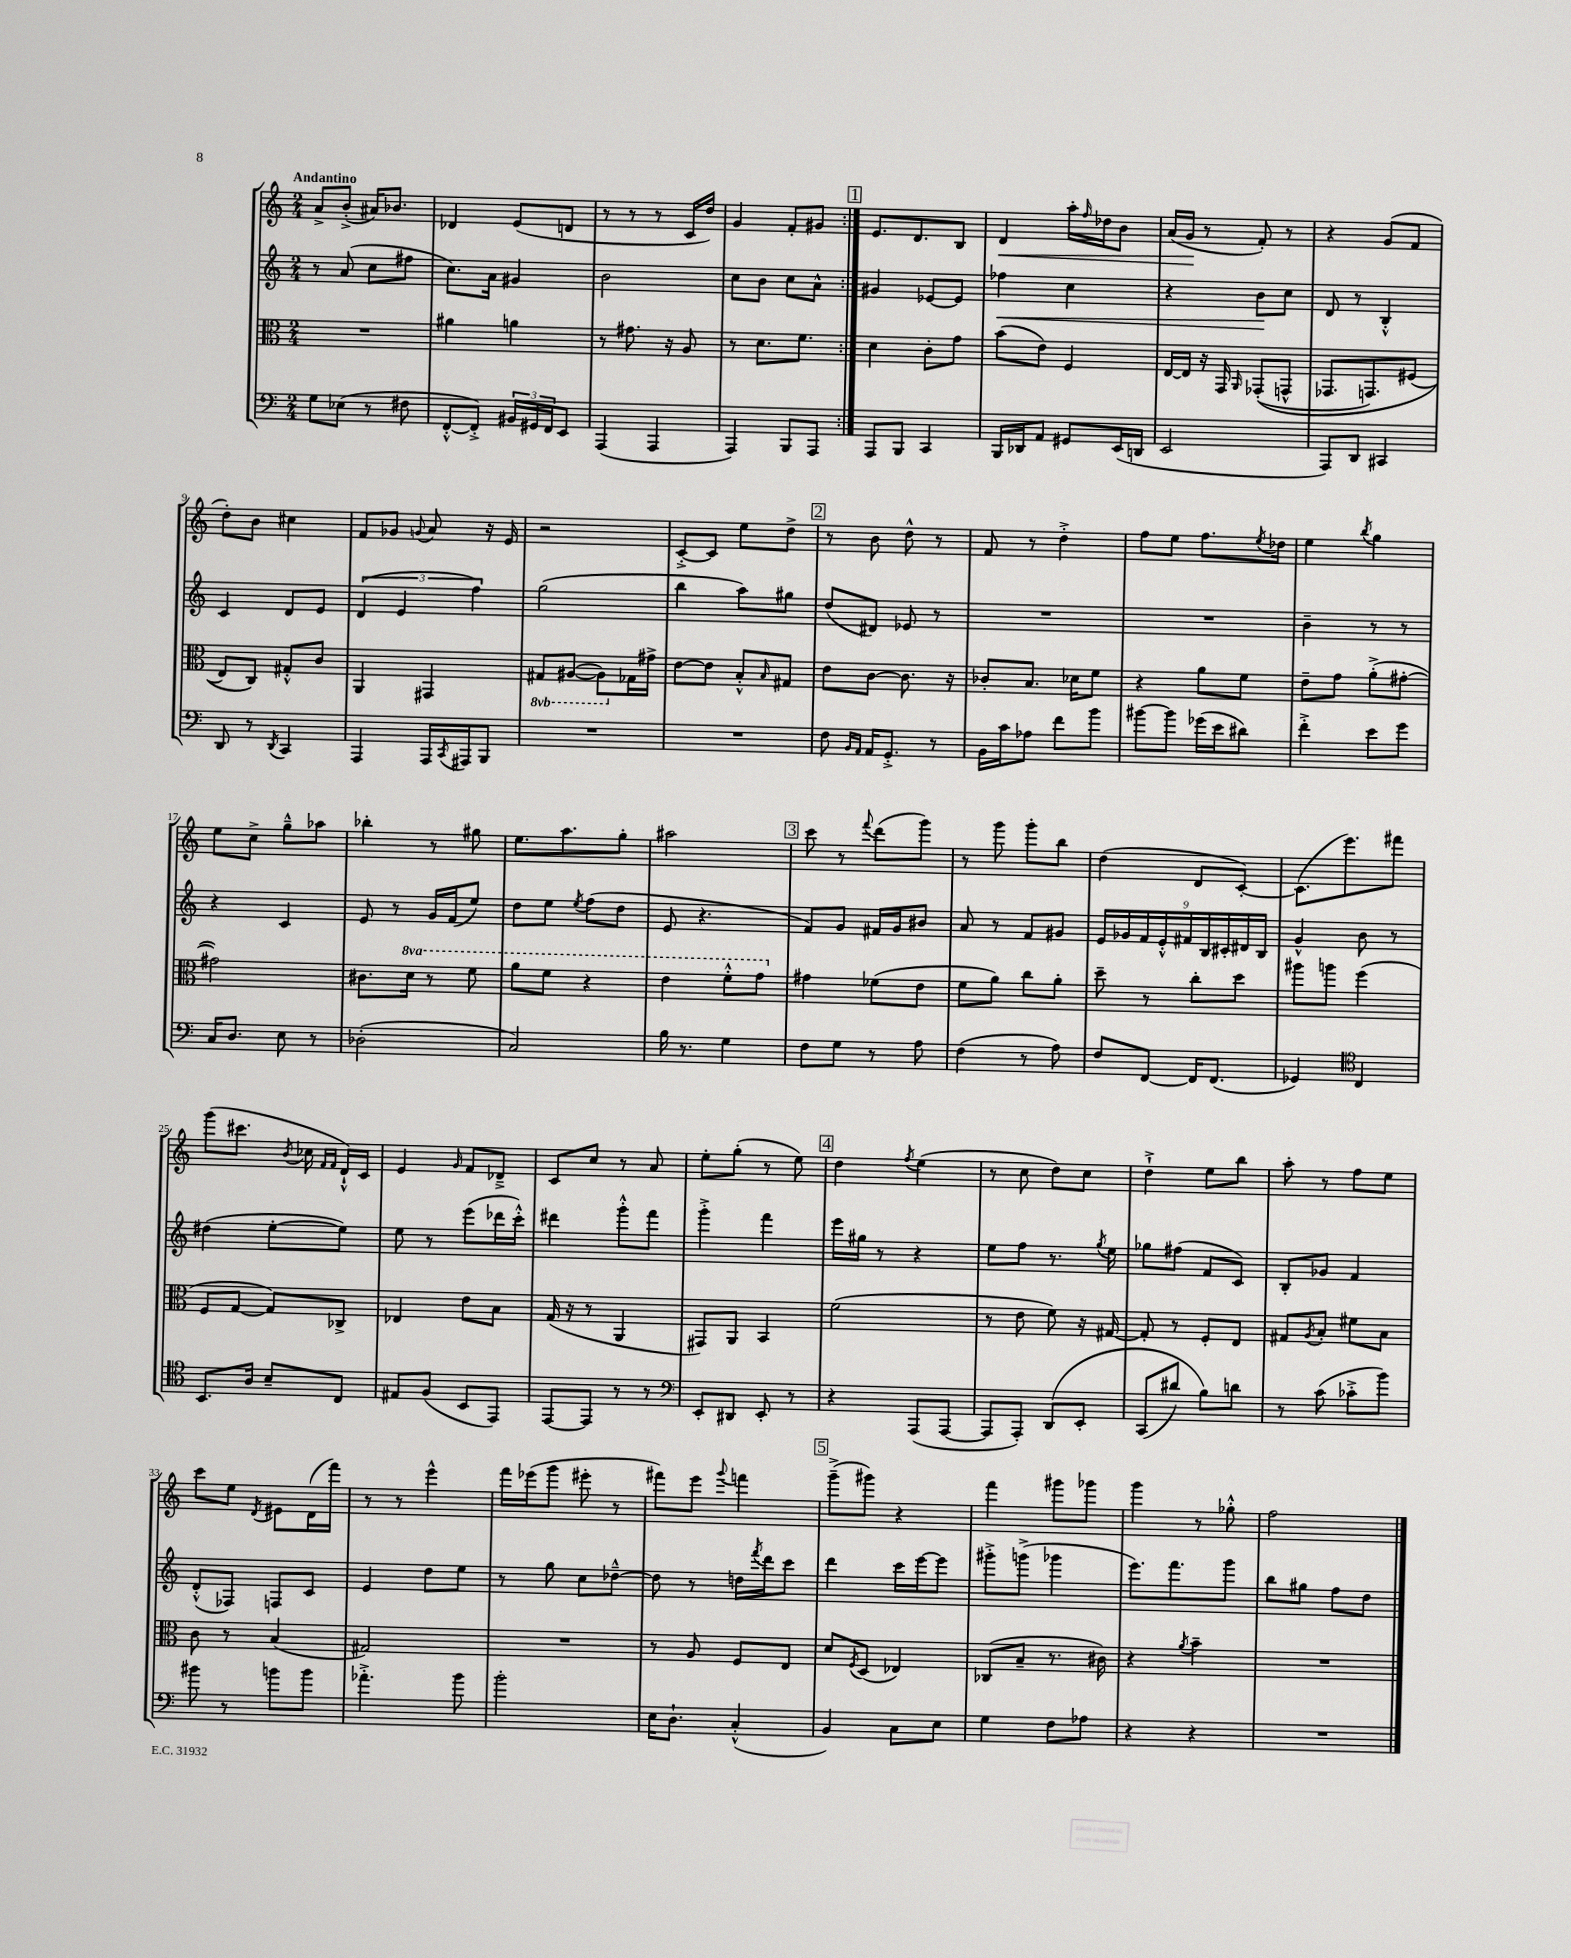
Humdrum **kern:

**kern	**kern	**kern	**dynam	**kern	**dynam
*part4	*part3	*part2	*part2	*part1	*part1
*staff4	*staff3	*staff2	*staff2	*staff1	*staff1
*clefF4	*clefC3	*clefG2	*	*clefG2	*
*k[]	*k[]	*k[]	*	*k[]	*
*M2/4	*M2/4	*M2/4	*	*M2/4	*
=1	=1	=1	=1	=1	=1
!	!	!	!	!LO:TX:a:B:t=Andantino	!
8G\L	2r	8r	.	8a^/L	.
(8E-X\J	.	(8a/	.	(8b'^/J	.
8r	.	8cc\L	.	16a#X/KL)	.
.	.	.	.	8.b-X/J	.
8F#X\	.	8ff#X\J	.	.	.
=2	=2	=2	=2	=2	=2
[8FF'^^/L	4a#X\	8.cc\L)	.	4d-X/	.
8FF'^/J])	.	.	.	.	.
.	.	16a\Jk	.	.	.
24BB#X/LL	4an\	4g#X/	.	(8e/L	.
24GG#X/	.	.	.	.	.
24FF/J	.	.	.	.	.
8EE/J	.	.	.	8dn/J	.
=3	=3	=3	=3	=3	=3
(4AAA/	8r	2b\	.	8r	.
.	8.g#X\	.	.	8r	.
4AAA/	.	.	.	8r	.
.	16r	.	.	.	.
.	8A/	.	.	16c/LL	.
.	.	.	.	16dd/JJ)	.
=4	=4	=4	=4	=4	=4
4AAA/)	8r	8cc\L	.	4g/	.
.	8.d\L	8b\J	.	.	.
8BBB/L	.	8cc\L	.	8f'/L	.
.	8.f\J	.	.	.	.
8AAA/J	.	8a^^\J	.	8g#X/J	.
!!LO:REH:place=s1:t=1
=5:|!	=5:|!	=5:|!	=5:|!	=5:|!	=5:|!
8AAA/L	4d\	4g#X/	.	8.e/L	.
8BBB/J	.	.	.	.	.
.	.	.	.	8.d/	.
4CC/	8c'\L	[8e-X/L	.	.	.
.	8g\J	8e-/J]	.	8B/J	.
=6	=6	=6	=6	=6	=6
!	!	!	!LO:HP:b	!	!LO:HP:b
16BBB/LL	(8b\L	4ff-X\	<	4d/	<
16DD-X/J	.	.	.	.	.
8AA/J	8e\J)	.	.	.	.
8GG#X/L	4F/	4cc\	.	16aa'\LL	.
.	.	.	.	16qqff/	.
.	.	.	.	16dd-X\J	.
(16EE/L	.	.	.	8b\J	.
16DDn/JJ	.	.	.	.	.
=7	=7	=7	=7	=7	=7
2EE/	[16E/LL	4r	.	(16a/LL	.
.	16E/JJ]	.	.	16g/JJ	.
.	16r	.	.	8r	[
.	16GG/	.	.	.	.
.	16qqAA/	.	.	.	.
.	((8GG-X'/L	8b\L	.	8f'/)	.
.	8GGn^^/J	8cc\J	[	8r	.
=8	=8	=8	=8	=8	=8
8AAA/L)	8.GG-X/L	8d/	.	4r	.
8DD/J	.	8r	.	.	.
.	8.GGn/)	.	.	.	.
4CC#X/	.	4B'^^/	.	(8g/L	.
.	(8F#X/J	.	.	8f/J	.
!!LO:LB:g=z
=9	=9	=9	=9	=9	=9
8DD/	8E/L)	4c/	.	8dd'\L)	.
8r	8C/J)	.	.	8b\J	.
8qDD/	.	.	.	.	.
4CC/	8G#X'^^/L	8d/L	.	4cc#X\	.
.	8c/J	8e/J	.	.	.
=10	=10	=10	=10	=10	=10
4AAA/	4AA/	(6d/	.	8f/L	.
.	.	.	.	8g-X/J	.
.	.	6e/	.	.	.
.	.	.	.	8qqgn/	.
16AAA/LL	4GG#X/	.	.	8a/	.
8qCC/	.	.	.	.	.
16AAA#X/J	.	.	.	.	.
.	.	6ff\)	.	.	.
8BBB/J	.	.	.	16r	.
.	.	.	.	16e/	.
=11	=11	=11	=11	=11	=11
*	*8ba	*	*	*	*
2r	8GG#X/L	(2gg\	.	2r	.
.	([8AA#X/J	.	.	.	.
.	8AA#\L])	.	.	.	.
*	*X8ba	*	*	*	*
.	16G-X\L	.	.	.	.
.	16g#X^\JJ	.	.	.	.
=12	=12	=12	=12	=12	=12
2r	[8e\L	4bb\	.	[8c'^/L	.
.	8e\J]	.	.	8c/J]	.
.	8B'^^/L	8aa\L)	.	8ee\L	.
.	16qqB/	.	.	.	.
.	8G#X/J	8gg#X\J	.	8dd^\J	.
!!LO:REH:place=s1:t=2
=13	=13	=13	=13	=13	=13
8F\	8e\L	(8dd/L	.	8r	.
16qqBB/LL	.	.	.	.	.
16qqAA/JJ	.	.	.	.	.
16AA/KL	[8c\J	8d#X/J)	.	8b\	.
8.GG'^/J	.	.	.	.	.
.	8.c\]	8e-X/	.	8dd^^\	.
8r	.	8r	.	8r	.
.	16r	.	.	.	.
=14	=14	=14	=14	=14	=14
16BB\LL	8c-X'/L	2r	.	8f/	.
16c\J	.	.	.	.	.
8A-X\J	8.B/J	.	.	8r	.
8f\L	.	.	.	4dd'^\	.
.	16d-X\KL	.	.	.	.
8b\J	8f\J	.	.	.	.
=15	=15	=15	=15	=15	=15
[8b#X\L	4r	2r	.	8ff\L	.
8b#\J]	.	.	.	8ee\J	.
(16g-X\LL	8a\L	.	.	8.ff\L	.
16e\J	.	.	.	.	.
8d#X\J)	8f\J	.	.	.	.
.	.	.	.	8qee/	.
.	.	.	.	16dd-X\Jk	.
=16	=16	=16	=16	=16	=16
4f'^\	8e~\L	4b~\	.	4ee\	.
.	8g\J	.	.	.	.
.	.	.	.	8qbb/	.
8e\L	(8a'^\L	8r	.	4gg\	.
8g\J	[8g#X'\J	8r	.	.	.
!!LO:LB:g=z
=17	=17	=17	=17	=17	=17
16C/KL	2g#X\])	4r	.	8ee\L	.
8.D/J	.	.	.	.	.
.	.	.	.	8cc^\J	.
8E\	.	4c/	.	8gg~^^\L	.
8r	.	.	.	8aa-X\J	.
=18	=18	=18	=18	=18	=18
(2D-X'\	8.c#X\L	8e/	.	4bb-X'\	.
.	.	8r	.	.	.
*	*8va	*	*	*	*
.	16dd\Jk	.	.	.	.
.	8r	16g/LL	.	8r	.
.	.	(16f/J	.	.	.
.	8ff\	8ee/J)	.	8gg#X\	.
=19	=19	=19	=19	=19	=19
2C/)	8aa\L	8dd\L	.	8.ee\L	.
.	8ff\J	8ee\J	.	.	.
.	.	.	.	8.aa\	.
.	.	8qee/	.	.	.
.	4r	(8ff\L	.	.	.
.	.	8dd\J	.	8gg'\J	.
=20	=20	=20	=20	=20	=20
16B\	4ee\	8e/	.	2aa#X\	.
8.r	.	.	.	.	.
.	.	4.r	.	.	.
4G\	8ff'^^\L	.	.	.	.
.	8gg\J	.	.	.	.
!!LO:REH:place=s1:t=3
=21	=21	=21	=21	=21	=21
*	*X8va	*	*	*	*
8F\L	4g#X\	8f/L)	.	8ccc\	.
8G\J	.	8g/J	.	8r	.
.	.	.	.	8qqfff/	.
8r	(8f-X\L	16f#X/LL	.	(8ddd\L	.
.	.	16g/J	.	.	.
8A\	8e\J	8b#X/J	.	8ggg\J)	.
=22	=22	=22	=22	=22	=22
(4F\	8f\L	8a/	.	8r	.
.	8a\J)	8r	.	8ggg\	.
8r	8cc\L	8f/L	.	8ggg'\L	.
8A\)	8a'\J	8g#X/J	.	8bb\J	.
=23	=23	=23	=23	=23	=23
8F/L	8dd~\	18e/LL	.	(4dd\	.
.	.	18g-X/	.	.	.
.	.	18f/	.	.	.
[8FF/J	8r	.	.	.	.
.	.	18e'^^/	.	.	.
.	.	18f#X/	.	.	.
16FF/KL]	8cc'\L	.	.	8d/L	.
.	.	18B/	.	.	.
(8.FF/J	.	.	.	.	.
.	.	18c#X'/	.	.	.
.	8dd\J	.	.	[8c'/J)	.
.	.	18d#X/	.	.	.
.	.	18B/JJ	.	.	.
=24	=24	=24	=24	=24	=24
4GG-X/)	8aa#X\L	4g^^/	.	(8.c\L]	.
.	8aan\J	.	.	.	.
.	.	.	.	8.eee\)	.
*clefC4	*	*	*	*	*
4C/	(4ff\	8b\	.	.	.
.	.	8r	.	8fff#X\J	.
!!LO:LB:g=z
=25	=25	=25	=25	=25	=25
8.BB/L	8F/L	(4dd#X\	.	(8ggg\L	.
.	[8G/J	.	.	8.ccc#X\J	.
16A/Jk	.	.	.	.	.
8B~/L	8G/L])	[8ee'\L	.	.	.
.	.	.	.	8qb/	.
.	.	.	.	16cc-X\	.
.	.	.	.	16qqf/LL	.
.	.	.	.	16qqf/JJ	.
8C/J	8C-X^/J	8ee\J])	.	16d`^^/LL)	.
.	.	.	.	16c/JJ	.
=26	=26	=26	=26	=26	=26
8E#X/L	4E-X/	8ee\	.	4e/	.
(8F/J	.	8r	.	.	.
.	.	.	.	16qqg/	.
8BB/L	8e\L	(8eee\L	.	8f/L	.
8EE/J)	8B\J	16ddd-X\L	.	8d-X~^/J	.
.	.	16ccc'^^\JJ)	.	.	.
=27	=27	=27	=27	=27	=27
[8EE/L	(16G/	4ddd#X\	.	8c/L	.
.	16r	.	.	.	.
8EE/J]	8r	.	.	8cc/J	.
8r	4AA/	8ggg'^^\L	.	8r	.
8r	.	8fff\J	.	8a/	.
=28	=28	=28	=28	=28	=28
*clefF4	*	*	*	*	*
8EE'/L	8GG#X/L)	4ggg'^\	.	8ee'\L	.
8DD#X/J	8AA/J	.	.	(8gg'\J	.
8EE'/	4BB/	4fff\	.	8r	.
8r	.	.	.	8ee\)	.
!!LO:REH:place=s1:t=4
=29	=29	=29	=29	=29	=29
4r	(2f\	16eee\LL	.	4dd\	.
.	.	16gg#X\JJ	.	.	.
.	.	8r	.	.	.
.	.	.	.	8qff/	.
(8AAA/L	.	4r	.	(4ee\	.
[8AAA/J	.	.	.	.	.
=30	=30	=30	=30	=30	=30
8AAA/L]	8r	8ee\L	.	8r	.
8AAA'/J)	8e\	8ff\J	.	8cc\	.
(8DD/L	8f\)	8.r	.	8dd\L)	.
8EE'/J	16r	.	.	8cc\J	.
.	.	8qgg/	.	.	.
.	[16G#X/	16ee\	.	.	.
=31	=31	=31	=31	=31	=31
(8CC/L	8G#'/]	8gg-X\L	.	4dd`^\	.
8d#X/J)	8r	(8ff#X\J	.	.	.
8B\L)	8F'/L	8f/L	.	8ee\L	.
8dn\J	8E/J	8c/J)	.	8bb\J	.
=32	=32	=32	=32	=32	=32
8r	8G#X/L	8B'/L	.	8aa'\	.
.	8qA/	.	.	.	.
(8c\	8B'/J	8g-X/J	.	8r	.
8c-X'^\L	8f#X\L	4f/	.	8ff\L	.
8b\J)	8B\J	.	.	8ee\J	.
!!LO:LB:g=z
=33	=33	=33	=33	=33	=33
8b#X\	8c\	(8d'^^/L	.	8ccc\L	.
8r	8r	8F-X/J)	.	8ee\J	.
.	.	.	.	8qd/	.
8bn\L	(4B/	8Fn/L	.	8e#X\L	.
8b\J	.	8c/J	.	(16d\L	.
.	.	.	.	16fff\JJ)	.
=34	=34	=34	=34	=34	=34
4.a-X'^\	2G#X/)	4e/	.	8r	.
.	.	.	.	8r	.
.	.	8dd\L	.	4eee^^\	.
8b\	.	8ee\J	.	.	.
=35	=35	=35	=35	=35	=35
2b'\	2r	8r	.	16fff\LL	.
.	.	.	.	(16eee-X\J	.
.	.	8gg\	.	8ggg\J	.
.	.	8cc\L	.	8eee#X'\	.
.	.	[8dd-X~^^\J	.	8r	.
=36	=36	=36	=36	=36	=36
16E\KL	8r	8dd-\]	.	8fff#X\L)	.
8.D`\J	.	.	.	.	.
.	8A/	8r	.	8eee\J	.
.	.	.	.	8qqggg/	.
(4C'^^/	8F/L	16ddn\LL	.	4fffn\	.
.	.	8qfff/	.	.	.
.	.	16ddd\J	.	.	.
.	8E/J	8ccc\J	.	.	.
!!LO:REH:place=s1:t=5
=37	=37	=37	=37	=37	=37
4BB/)	8d/L	4ddd\	.	(8ggg~^\L	.
.	8qF/	.	.	.	.
.	(8D/J	.	.	8ggg#X\J)	.
8C\L	4E-X/)	16ccc\LL	.	4r	.
.	.	[16eee\J	.	.	.
8E\J	.	8eee\J]	.	.	.
=38	=38	=38	=38	=38	=38
4G\	(8C-X/L	8ggg#X'^\L	.	4fff\	.
.	8B~/J	(8gggn^\J	.	.	.
8F\L	8.r	4ggg-X\	.	8ggg#X\L	.
8A-X\J	.	.	.	8ggg-X\J	.
.	16c#X\)	.	.	.	.
=39	=39	=39	=39	=39	=39
4r	4r	8.eee\L)	.	4ggg\	.
.	.	8.fff\	.	.	.
.	8qa/	.	.	.	.
4r	4b~\	.	.	8r	.
.	.	8ggg\J	.	8gg-X'^^\	.
=40	=40	=40	=40	=40	=40
2r	2r	8bb\L	.	2ff\	.
.	.	8gg#X\J	.	.	.
.	.	8ff\L	.	.	.
.	.	8dd\J	.	.	.
==	==	==	==	==	==
*-	*-	*-	*-	*-	*-
